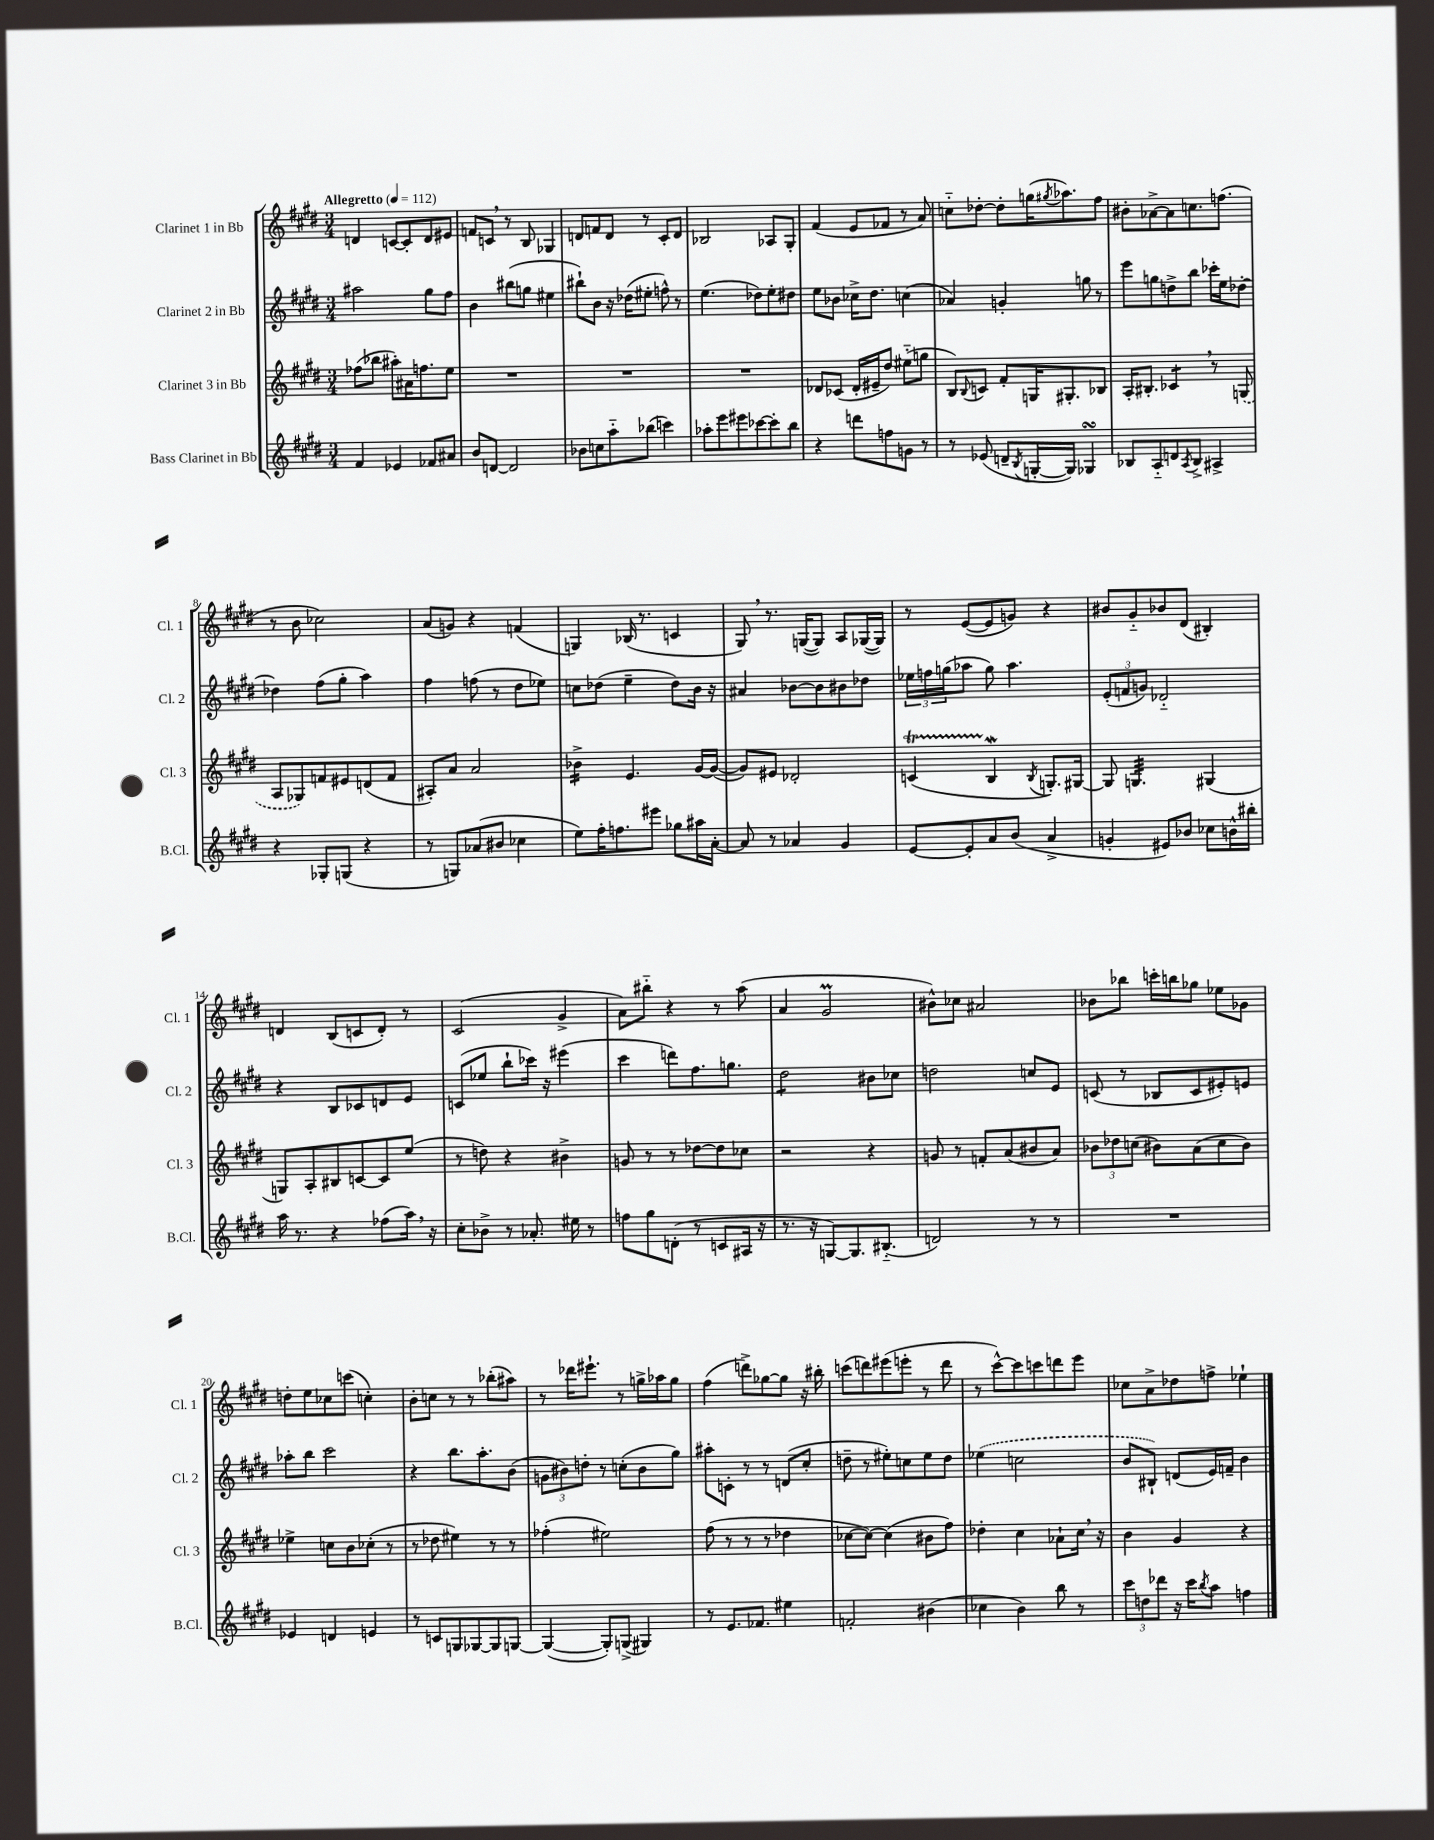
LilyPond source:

<<
\new StaffGroup <<
\new Staff = "s0" \with { instrumentName = "Clarinet 1 in Bb" shortInstrumentName = "Cl. 1" } {
    \clef treble \key e \major \numericTimeSignature \time 3/4 \tempo "Allegretto" 4 = 112
    d'4 c'8~ c'8-. d'8 eis'8 |
    f'8 c'8 \breathe r8 b8 ges4 |
    d'8 f'8 d'8 r8 cis'8-. d'8 |
    bes2 aes8 gis8-. |
    fis'4( e'8 fes'8 r8 a'8) |
    c''8-_ des''8~-. des''8-. g''16( \acciaccatura { gis''8 } aes''8.) fis''8 |
    bis'8-. aes'8~-> aes'8 c''8. f''8.( |
    r8 b'8 ces''2) |
    a'8( g'8) r4 f'4( |
    g4) bes16( r8. c'4 |
    gis8) \breathe r8. g16~( g8) a8 ges16~( ges16) |
    r8 e'8~( e'8 g'8) r4 |
    bis'8 gis'8-_ bes'8 dis'8( bis4-.) |
    d'4 b8( c'8 d'8-.) r8 |
    cis'2( gis'4-> |
    a'8) bis''8-_ r4 r8 a''8( |
    a'4 gis'2\prall |
    bis'8-^) ces''8 ais'2 |
    bes'8 bes''8 c'''16-. b''16 ges''8 ees''8 ges'8 |
    d''8-. e''8 ces''8 c'''8( c''4-.) |
    b'8-. c''8 r8 r8 bes''8-.( ais''8) |
    r8 des'''16 eis'''8.-! r8 g''16-> aes''16 g''8 |
    fis''4( d'''8->) ges''8~ ges''8 r16 bis''16-. |
    c'''8( d'''8) eis'''8( e'''8-. r8 d'''8 |
    r8 cis'''8~-^) cis'''8 c'''8 d'''8 e'''8 |
    ces''8 a'8-> des''8 f''8-> ees''4-! \bar "|." |
}
\new Staff = "s1" \with { instrumentName = "Clarinet 2 in Bb" shortInstrumentName = "Cl. 2" } {
    \clef treble \key e \major \numericTimeSignature \time 3/4
    ais''2 gis''8 fis''8 |
    b'4 bis''8( g''8 eis''4 |
    bis''8-!) b'8 r16 des''16( eis''8-. f''8-^) r8 |
    e''4.( des''8) e''8-. dis''8 |
    e''8 bes'8 ces''16-> dis''8. c''4( |
    aes'4) g'4-. g''8 r8 |
    e'''8 g''8 d''8-> b''8 ces'''16-. e''16 des''8~-. |
    des''4 fis''8( gis''8-. a''4) |
    fis''4 f''8( r8 dis''8 ees''8) |
    c''8 des''8( e''4-- des''8) b'16 r16 |
    ais'4 bes'8~ bes'8 bis'8 des''8 |
    \tuplet 3/2 { ees''16 f''16 g''16( } aes''8 g''8) aes''4. |
    \tuplet 3/2 { e'8-.( f'8 g'8) } des'2-_ |
    r4 b8 ces'8 d'8 e'8 |
    c'8( ees''8 b''8-! ces'''16) r16 eis'''4( |
    cis'''4 d'''8) fis''8. g''8. |
    dis''2:8 bis'8 ces''8 |
    d''2 c''8 e'8 |
    c'8( r8 bes8 c'8 eis'8-.) e'8 |
    aes''8-. b''8 cis'''2 |
    r4 b''8. a''8.-. b'8( |
    \tuplet 3/2 { g'8 bis'8) d''8-. } r8 c''8-.( bis'8 gis''8) |
    ais''8-. c'8-. r8 r8 d'8( cis''8-. |
    d''8-- r8 eis''8-.) c''8 eis''8 d''8 |
    \once \slurDashed ees''4( c''2 |
    b'8 bis8-!) d'8( e'16) f'16-- b'4 \bar "|." |
}
\new Staff = "s2" \with { instrumentName = "Clarinet 3 in Bb" shortInstrumentName = "Cl. 3" } {
    \clef treble \key e \major \numericTimeSignature \time 3/4
    fes''8( bes''8 ais''8-.) ais'16 f''8. e''8 |
    R2. |
    R2. |
    R2. |
    des'8 ces'8( des'16-. eis'16-- dis''8) eis''8-_( g''8 |
    b8) \appoggiatura { b8 } c'8 fis'8-. g16 gis8.-. bes8 |
    a16-. bis8.-. ces'4:8 \breathe r8 \once \slurDashed g8( |
    a8 ges8) f'8 eis'8 d'8( f'8 |
    ais8-.) a'8 a'2 |
    bes'4:16-> e'4. gis'16~ gis'16~( |
    gis'8) eis'8 des'2-. |
    c'4\startTrillSpan( b4\mordent\stopTrillSpan \acciaccatura { b8 } g8.-.) gis16~ |
    gis8 g4.:32 gis4( |
    g8) a8-. bis8 c'8~ c'8 e''8( |
    r8 d''8) r4 bis'4-> |
    g'8 r8 r8 des''8~ des''8 ces''8 |
    r2 r4 |
    g'8 r8 f'8-. a'8( bis'8 a'8) |
    \tuplet 3/2 { bes'8 des''8 c''8( } bis'8) a'8( c''8 bis'8) |
    ees''4-> c''8 b'8 ces''8-.( r8 |
    r8 des''8 eis''4) r8 r8 |
    fes''4-.( eis''2) |
    fis''8( r8 r8 r8 des''4 |
    ces''8~ ces''8~) ces''4( bis'8 fis''8) |
    des''4-. cis''4 aes'8-! cis''16 \breathe r16 |
    b'4 gis'4 r4 \bar "|." |
}
\new Staff = "s3" \with { instrumentName = "Bass Clarinet in Bb" shortInstrumentName = "B.Cl." } {
    \clef treble \key e \major \numericTimeSignature \time 3/4
    fis'4 ees'4 fes'8 ais'8 |
    b'8 d'8~ d'2 |
    bes'8 c''8 a''8-_ bes''8( c'''4) |
    aes''8-. e'''8 eis'''8 ces'''8~ ces'''8-. b''8 |
    r4 d'''8 f''8 g'8 r8 |
    r8 ees'8( d'8-- \acciaccatura { b8 } g16~-. g16) ges4\turn |
    bes8 a8-_ d'8 \acciaccatura { a8 } bes8-> ais4-> |
    r4 ges8-. g8( r4 |
    r8 g8) aes'8( bis'8 ces''4 |
    e''8) fis''16-. f''8. eis'''8 ges''8 ais''16 a'16~-. |
    a'8 r8 aes'4 gis'4 |
    e'8~ e'8-. a'8 b'8( a'4-> |
    g'4-. eis'8) bes'8 ces''8 b'16-^ bis''16-. |
    a''16 r8. r4 fes''8( a''16) \breathe r16 |
    cis''8-. bes'8-> r8 aes'8.-. eis''16 r8 |
    f''8 gis''8 d'8-.( r8 c'8 ais16 r16 |
    r8. r16 g8~) g8. bis8.-_( |
    d'2) r8 r8 |
    R2. |
    ees'4 d'4 e'4 |
    r8 c'8 g8 ges8~ ges8 g8~ |
    g4~( g8-.) g8->( gis4) |
    r8 e'8. fes'8. eis''4 |
    f'2-. bis'4( |
    ces''4 b'4) b''8 r8 |
    \tuplet 3/2 { cis'''8 d''8 des'''8 } r16 cis'''16 \acciaccatura { b''8 } a''8 f''4 \bar "|." |
}
>>
>>
